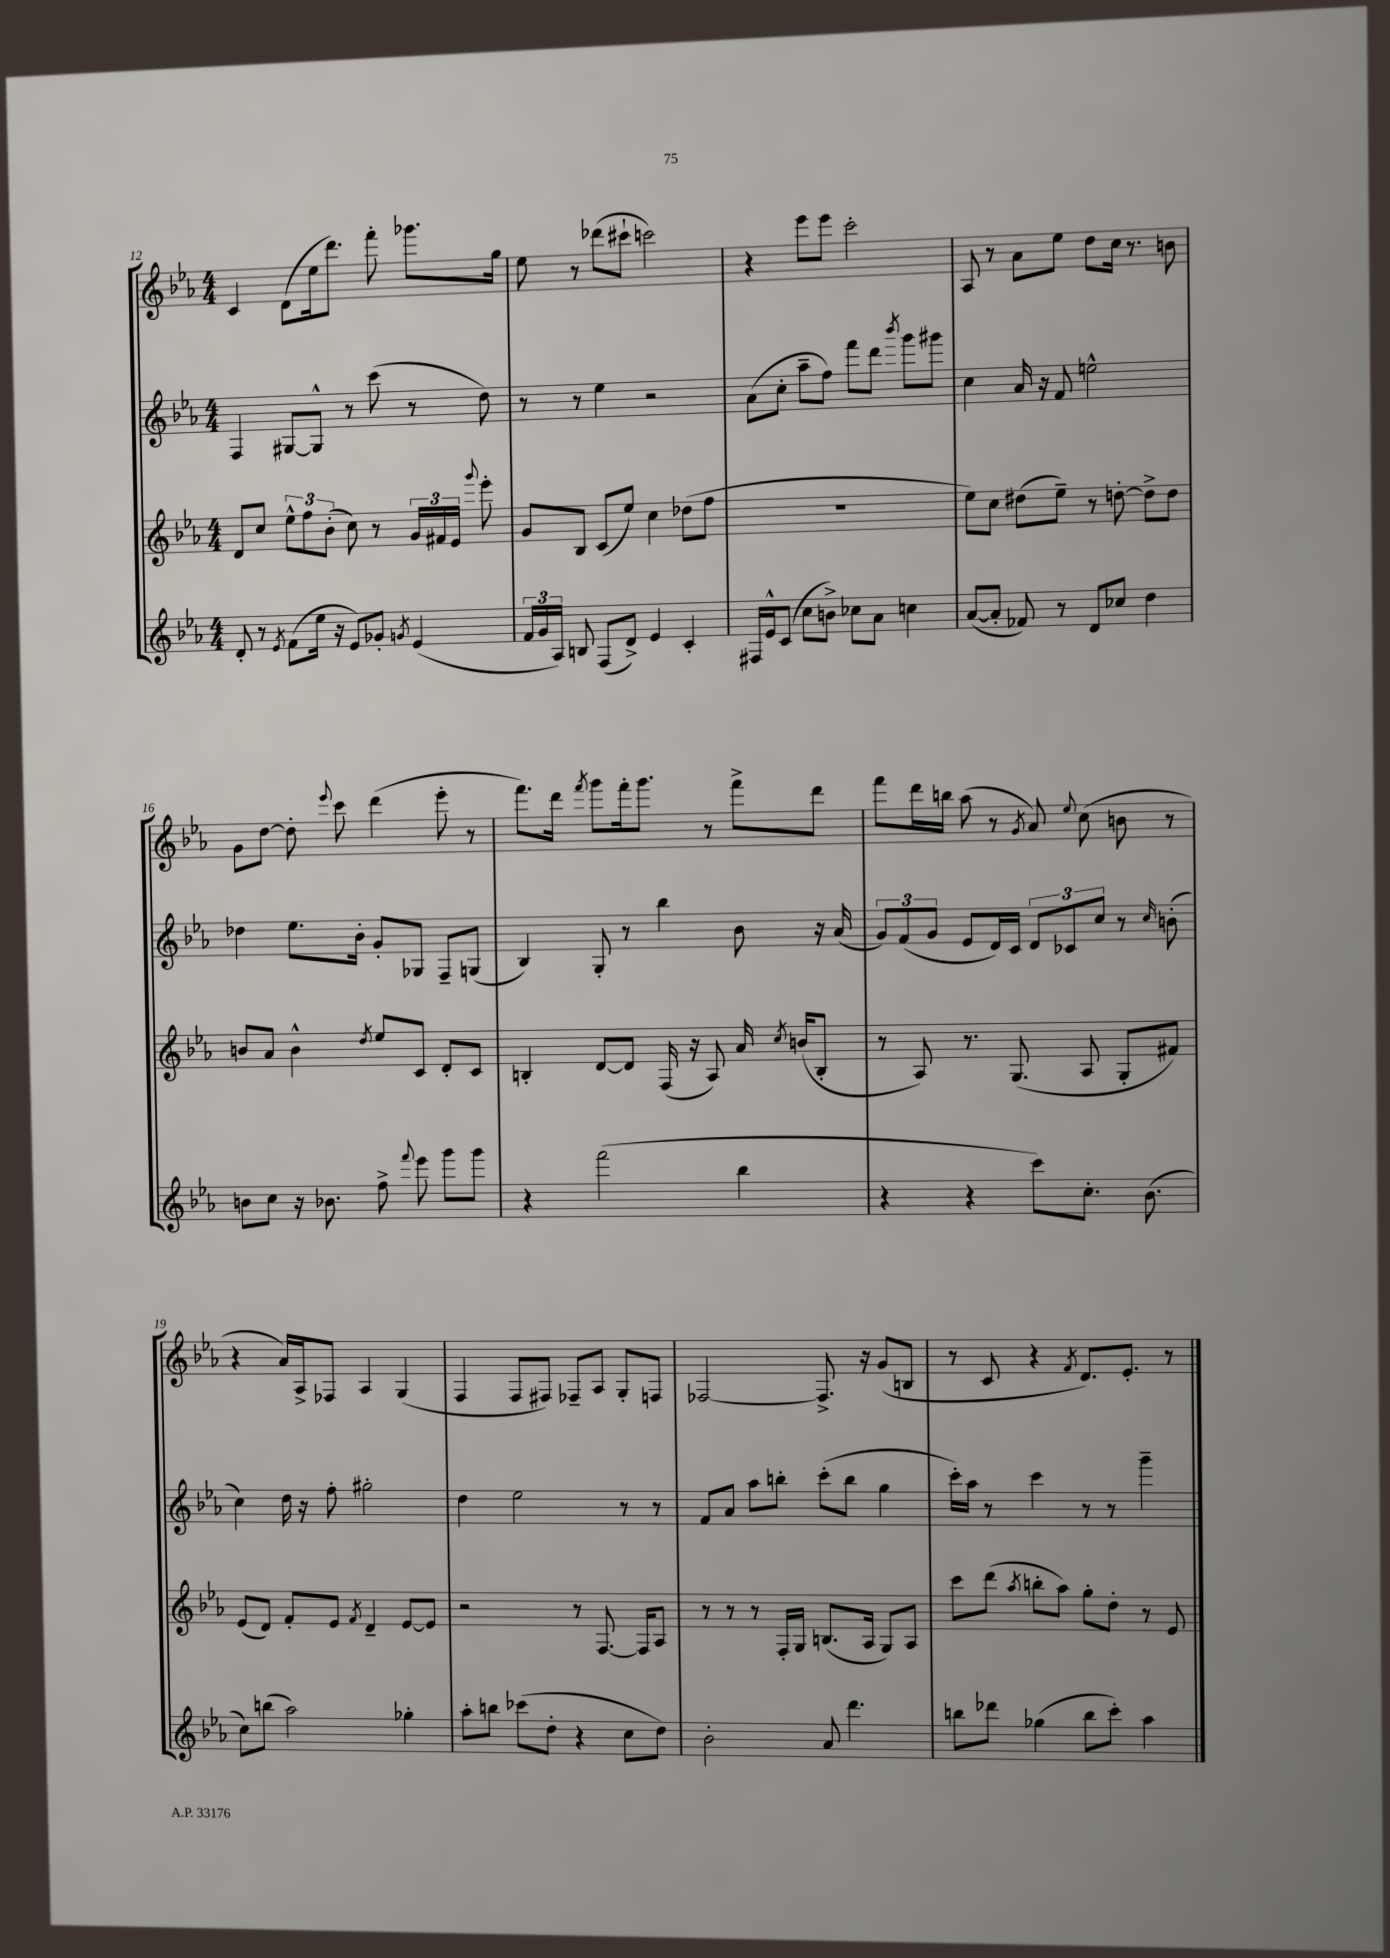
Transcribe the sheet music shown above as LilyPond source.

<<
\new StaffGroup <<
\new Staff = "s0" {
    \clef treble \key ees \major \numericTimeSignature \time 4/4
    \autoBeamOff c'4 d'8[( ees''16 d'''8.]) f'''8-. ges'''8.[ g''16] |
    ees''8 r8 des'''8[( cis'''8]-! c'''2) |
    r4 ees'''8[ ees'''8] c'''2-. |
    aes8 r8 aes'8[ ees''8] d''8[ c''16] r8. b'8 |
    g'8[ d''8]~ d''8-. \appoggiatura { ees'''8 } c'''8 d'''4( ees'''8-. r8 |
    f'''8.[) d'''16] \acciaccatura { f'''8 } g'''8[ f'''16-. g'''8.] r8 f'''8[-> d'''8] |
    f'''8[ d'''16 b''16] aes''8( r8 \acciaccatura { g'8 } aes'8) \appoggiatura { ees''8 } c''8( b'8 r8 |
    r4 aes'16[) aes16-> fes8] aes4 g4( |
    f4 f8[ fis8]) fes8[-- aes8] g8[-. f8] |
    fes2~ fes8.-> r16 g'8[( b8] |
    r8 c'8 r4 \acciaccatura { f'8 } d'8.[) ees'8.]-. r8 \bar "|." |
}
\new Staff = "s1" {
    \clef treble \key ees \major \numericTimeSignature \time 4/4
    \autoBeamOff f4 gis8[~ gis8]-^ r8 c'''8( r8 d''8) |
    r8 r8 ees''4 r2 |
    aes'8[( c''8]-. aes''8[-- f''8]) f'''8[ d'''8] \acciaccatura { bes'''8 } g'''8[ gis'''8] |
    c''4 aes'16 r16 f'8 e''2-^ |
    des''4 ees''8.[ bes'16]-. g'8[-. ges8] f8[-- g8]( |
    bes4) g8-. r8 bes''4 bes'8 r16 aes'16( |
    \tuplet 3/2 { g'8[) f'8( g'8] } ees'8[ d'16) c'16] \tuplet 3/2 { d'8[ ces'8 c''8] } r8 \grace { c''16 } b'8-.( |
    c''4) d''16 r16 f''8-. gis''2-. |
    d''4 ees''2 r8 r8 |
    f'8[ aes'8] aes''8[ b''8]-. c'''8[-.( b''8] g''4 |
    c'''16[-.) aes''16] r8 c'''4 r8 r8 g'''4-- \bar "|." |
}
\new Staff = "s2" {
    \clef treble \key ees \major \numericTimeSignature \time 4/4
    \autoBeamOff d'8[ c''8] \tuplet 3/2 { ees''8[-^ f''8 bes'8]-.( } c''8) r8 \tuplet 3/2 { g'16[ fis'16 ees'16] } \appoggiatura { g'''8 } ees'''8-. |
    g'8[ bes8] c'8[( ees''8]) c''4 des''8[( f''8] |
    R1 |
    ees''8[) c''8] dis''8[( ees''8]--) r8 d''8~-. d''8[-> d''8] |
    b'8[ aes'8] b'4-^ \acciaccatura { d''8 } ees''8[ c'8] d'8[-. c'8] |
    b4-. d'8[~ d'8] f16( r16 aes8) aes'16 \acciaccatura { c''8 } b'16[( b8]-. |
    r8 aes8) r8. g8.( aes8 g8[-. fis'8]) |
    ees'8[( d'8]) f'8[-. ees'8] \acciaccatura { f'8 } d'4-- ees'8[~ ees'8] |
    r2 r8 f8.~ f16[ aes8] |
    r8 r8 r8 f16[-. g16] b8.[( aes16] g8[) aes8] |
    c'''8[ d'''8]( \acciaccatura { aes''8 } b''8[-. aes''8]) g''8[-. d''8]-. r8 ees'8 \bar "|." |
}
\new Staff = "s3" {
    \clef treble \key ees \major \numericTimeSignature \time 4/4
    \autoBeamOff d'8-. r8 \acciaccatura { ees'8 } f'8[( ees''16] r16 ees'8[) ges'8]-. \acciaccatura { g'8 } ees'4( |
    \tuplet 3/2 { f'16[ g'16 aes16]) } b8 f8[( d'8]->) ees'4 c'4-. |
    fis16[ ees'16-^ c'8]( c''8[ b'8]->) ces''8[ aes'8] c''4 |
    aes'8[~( aes'8]-. fes'8) r8 d'8[ ces''8] d''4 |
    b'8[ c''8] r16 bes'8. f''8-> \appoggiatura { f'''8 } ees'''8 g'''8[ g'''8] |
    r4 f'''2( bes''4 |
    r4 r4 c'''8[) c''8.]-. bes'8.( |
    c''8[) b''8]( aes''2) ges''4-. |
    aes''8[-. b''8] ces'''8[( d''8]-. r4 c''8[ d''8]) |
    bes'2-. aes'8 d'''4. |
    b''8[ des'''8] ges''4( b''8[ c'''8]-.) aes''4 \bar "|." |
}
>>
>>
\layout { \context { \Score currentBarNumber = #12 } }
